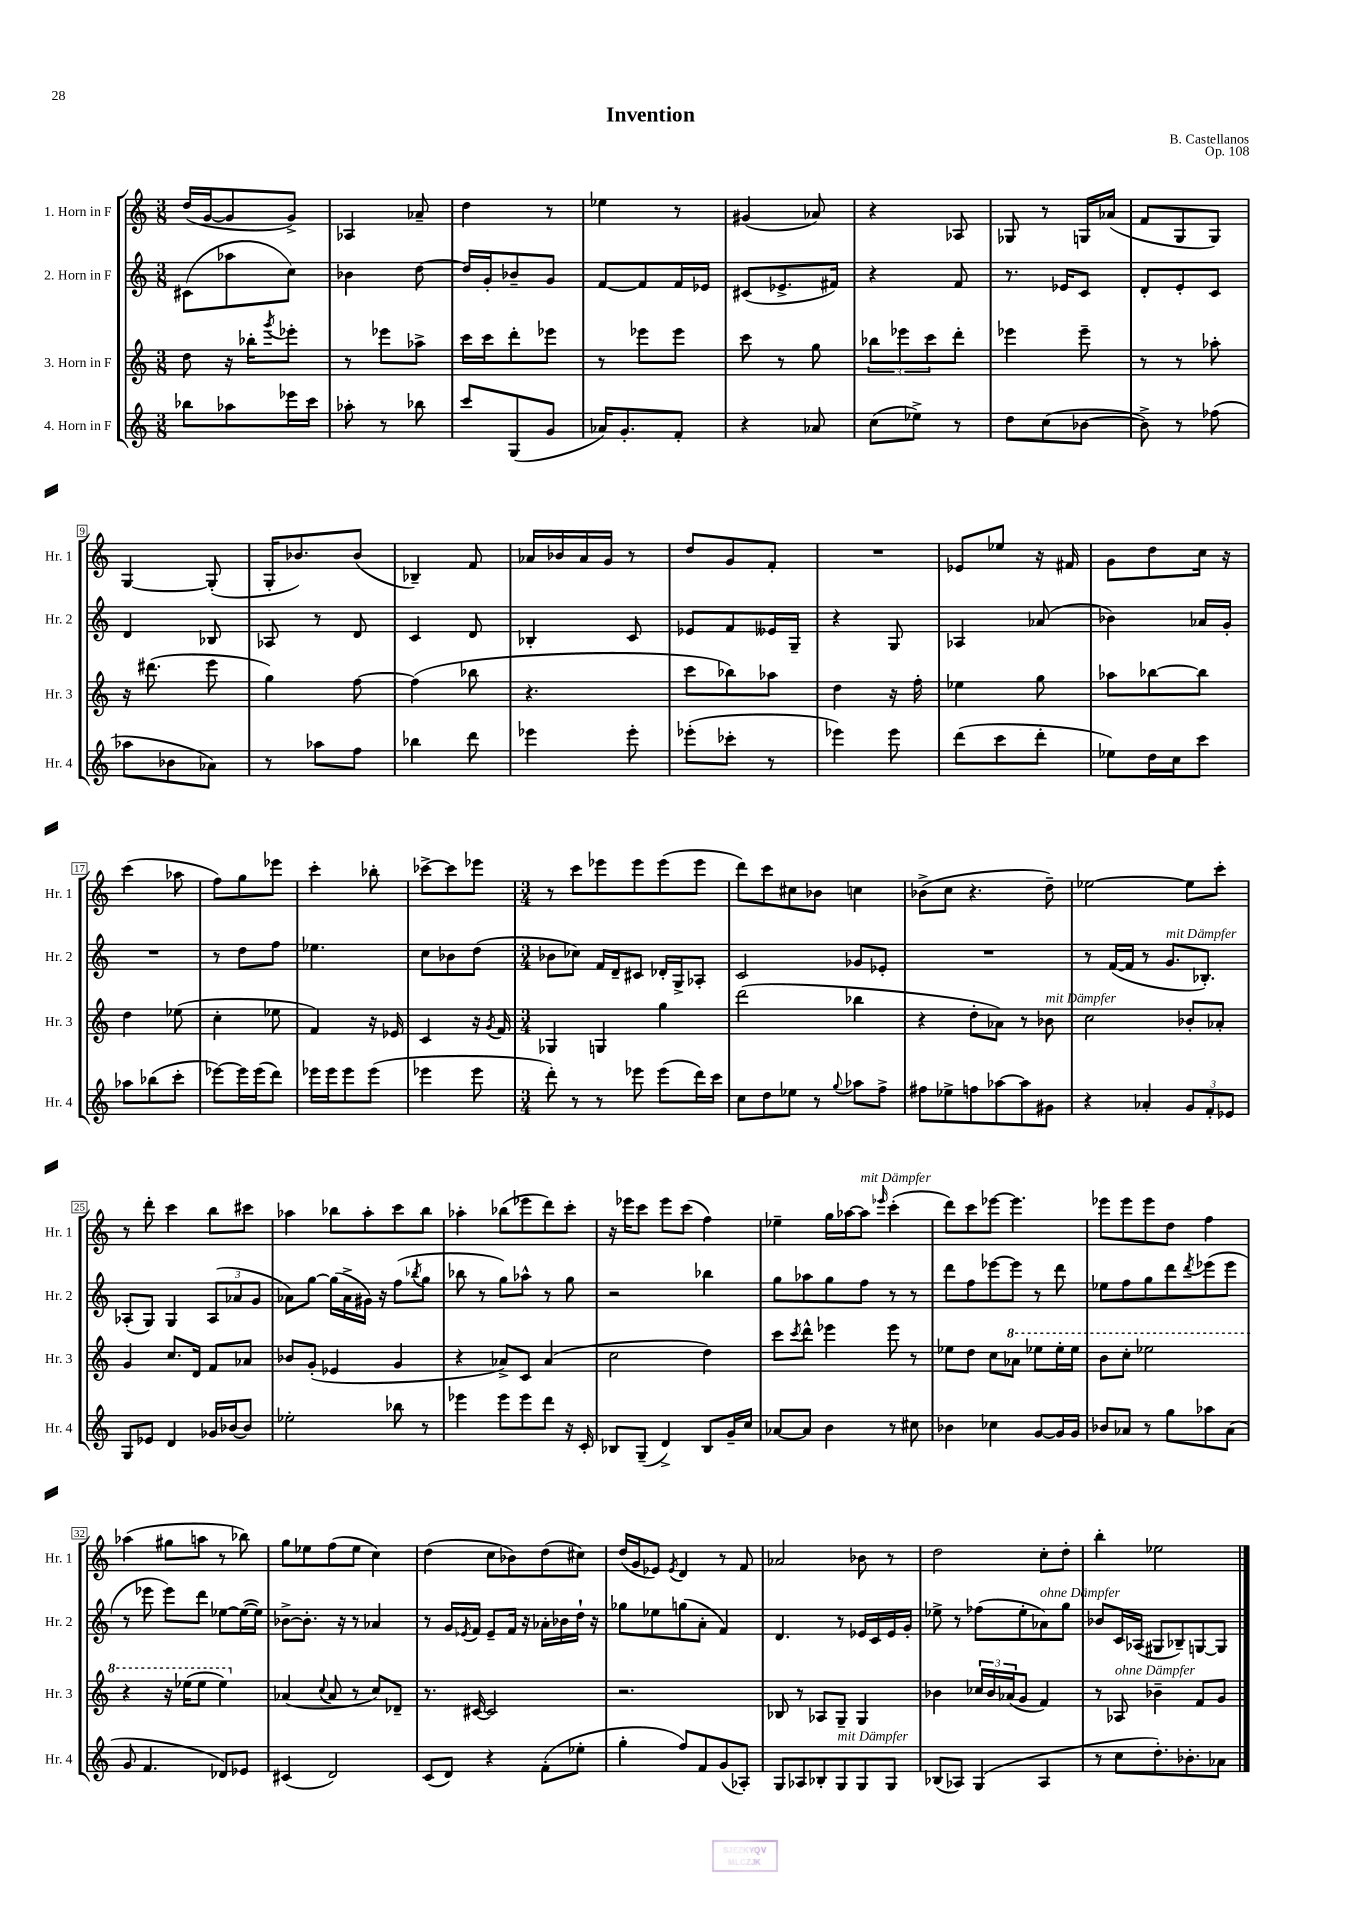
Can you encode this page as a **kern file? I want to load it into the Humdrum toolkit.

**kern	**kern	**kern	**kern
*staff4	*staff3	*staff2	*staff1
*clefG2	*clefG2	*clefG2	*clefG2
*k[]	*k[]	*k[]	*k[]
*M3/8	*M3/8	*M3/8	*M3/8
8bb-\L	8dd\	(8c#\L	(16dd/LL
.	.	.	[16g/J
8aa-\	16r	8aa-\	8g/]
.	16bb-'\LK	.	.
.	8qggg/	.	.
16eee-\L	8eee-'\J	8cc\J)	8g^/J)
16ccc\JJ	.	.	.
=	=	=	=
8aa-'\	8r	4b-\	4A-/
8r	8eee-\L	.	.
8bb-\	8aa-^\J	[8dd\	8a-~/
=	=	=	=
8ccc/L	16ccc\LL	16dd/]LL	4dd\
.	16ccc\J	16g'/J	.
(8G/	8ddd'\	8b-~/	.
8g/J	8eee-\J	8g/J	8r
=	=	=	=
16a-/LK)	8r	[8f/L	4ee-\
8.g'/	.	.	.
.	8eee-\L	8f/]	.
8f'/J	8eee-\J	16f/L	8r
.	.	16e-/JJ	.
=	=	=	=
4r	8ccc\	(8c#/L	(4g#/
.	8r	8.e-^/	.
8a-/	8gg\	.	8a-/)
.	.	16f#/Jk)	.
=	=	=	=
(8cc\L	12bb-\L	4r	4r
.	12eee-\	.	.
8ee-^\J)	.	.	.
.	12ccc\	.	.
8r	8ddd'\J	8f/	8A-/
=	=	=	=
8dd\L	4eee-\	8.r	8G-/
(8cc\	.	.	8r
.	.	16e-/LK	.
[8b-\J	8eee-~\	8c/J	16G/LL
.	.	.	(16a-/JJ
=	=	=	=
8b-^\])	8r	8d'/L	8f/L
8r	8r	8e'/	8G/
(8ff-\	8aa-'\	8c/J	8G/J)
=	=	=	=
8aa-\L	16r	4d/	[4G/
.	(8.ddd#\	.	.
8b-\	.	.	.
8a-\J)	8eee\	8B-/	(8G'/]
=	=	=	=
8r	4gg\)	8A-/	16G'/LK
.	.	.	8.b-/)
8aa-\L	.	8r	.
8ff\J	[8ff\	8d/	(8b-/J
=	=	=	=
4bb-\	(4ff\]	4c/	4B-~/)
8ddd\	8bb-\	8d/	8f/
=	=	=	=
4eee-\	4.r	4B-'/	16a-/LL
.	.	.	16b-/
.	.	.	16a-/
.	.	.	16g/JJ
8eee-'\	.	8c/	8r
=	=	=	=
(8eee-'\L	8ccc\L	8e-/L	8dd/L
8ccc-'\J	8bb-\)	8f/	8g/
8r	8aa-\J	16e--/L	8f'/J
.	.	16G~/JJ	.
=	=	=	=
4eee-\)	4dd\	4r	4.r
8eee-\	16r	8G/	.
.	16ff'\	.	.
=	=	=	=
(8ddd\L	4ee-\	4A-/	8e-/L
8ccc\	.	.	8ee-/J
8ddd'\J	8gg\	(8a-/	16r
.	.	.	16f#/
=	=	=	=
8ee-\L)	8aa-\L	4b-\)	8g\L
16dd\L	[8bb-\	.	8dd\
16cc\J	.	.	.
8ccc\J	8bb-\]J	16a-/LL	16cc\Jk
.	.	16g'/JJ	16r
=	=	=	=
8aa-\L	4dd\	4.r	(4ccc\
(8bb-\	.	.	.
8ccc'\J	(8ee-\	.	8aa-\
=	=	=	=
[8eee-\L)	4cc'\	8r	8ff\L)
16eee-\]L	.	8dd\L	8gg\
(16eee-\J	.	.	.
8ddd\J)	8ee-\	8ff\J	8eee-\J
=	=	=	=
16eee-\LL	4f/)	4.ee-\	4ccc'\
16eee-\J	.	.	.
8eee-\	.	.	.
(8eee-\J	16r	.	8bb-'\
.	16e-/	.	.
=	=	=	=
4eee-\	4c/	8cc\L	[8ccc-^\L
.	.	8b-\	8ccc-\]
8eee-\	16r	(8dd\J	8eee-\J
.	8qg/	.	.
.	16f/	.	.
=	=	=	=
*M3/4	*M3/4	*M3/4	*M3/4
8ddd'\)	4G-/	8b-\L	8r
8r	.	8cc-\J)	8ccc\L
8r	4G/	16f/LL	8eee-\
.	.	16d~/J	.
8eee-\	.	8c#/J	8eee-\
(8eee-\L	4gg\	16d-'/LL	(8eee-\
.	.	16G^/J	.
16ddd\L)	.	8A-'/J	8eee-\J
16ccc\JJ	.	.	.
=	=	=	=
8cc\L	(2ddd\	2c/	8ddd\L)
8dd\	.	.	8ccc\
8ee-\J	.	.	8cc#\
8r	.	.	8b-\J
8qqgg/	.	.	.
8aa-\L	4bb-\	8g-/L	4cc\
8ff^\J	.	8e-'/J	.
=	=	=	=
8ff#\L	4r	2.r	(8b-^\L
8ee-^\	.	.	8cc\J
8ff\	8dd'\L	.	4.r
[8aa-\	8a-\J)	.	.
8aa-\]	8r	.	.
8g#\J	8b-\	.	8dd~\)
=	=	=	=
4r	2cc\	8r	[2ee-\
.	.	([16f/LL	.
.	.	16f/]JJ	.
4a-'/	.	8r	.
.	.	8.g/L	.
12g/L	8b-'/L	.	8ee-\]L
.	.	8.B-'/J)	.
12f'/	.	.	.
.	8a-'/J	.	8ccc'\J
12e-/J	.	.	.
=	=	=	=
8G/L	4g/	(8A-'/L	8r
8e-/J	.	8G/J)	8ddd'\
4d/	8.cc/L	4G/	4ccc\
.	16d/Jk	.	.
16g-/LL	8f/L	(12A-/L	8bb\L
[16b-/J	.	.	.
.	.	12a-/	.
8b-/]J	8a-/J	.	8ccc#\J
.	.	12g/J	.
=	=	=	=
2ee-'\	8b-/L	8a-\L)	4aa-\
.	(8g'/J	[8gg\J	.
.	4e-/	(16gg\]LL	8bb-\L
.	.	16a-^\	.
.	.	16g#\JJ)	8aa-'\
.	.	16r	.
8bb-\	4g/	(8ff\L	8ccc\
.	.	8qbb-/	.
8r	.	8gg\J	8bb-\J
=	=	=	=
4eee-\	4r	8bb-\	4aa-'\
.	.	8r	.
8eee-\L	8a-^/L)	8gg\L)	(8bb-\L
8eee-\	8c/J	8aa-^^\J	8eee-\
8ddd\J	(4a-/	8r	8ddd\)
16r	.	8gg\	8ccc'\J
16c'/	.	.	.
=	=	=	=
8B-/L	2cc\	2r	16r
.	.	.	16eee-\LK
(8G~/J	.	.	8ccc\J
4d^/)	.	.	8eee-\L
.	.	.	(8ccc\J
8B-/L	4dd\)	4bb-\	4ff\)
16g~/L	.	.	.
16cc/JJ	.	.	.
=	=	=	=
[8a-/L	8ccc\L	8gg\L	4ee-~\
.	8qccc/	.	.
8a-/]J	8ddd^^\J	8aa-\	.
4b\	4eee-\	8gg\	16gg\LL
.	.	.	[16aa-\J
.	.	8ff\J	8aa-\]J
.	.	.	16qqeee-/
8r	8eee-\	8r	(4ccc'\
8cc#\	8r	8r	.
=	=	=	=
4b-\	8ee-\L	8ddd\L	8ddd\L)
.	8dd\J	8ff\	8ccc\
4cc-\	8cc\L	[8eee-\	[8eee-\J
.	8aa-\J	8eee-\]J	4.eee-\]
[8g/L	8eee-\L	8r	.
16g/]L	16eee-'\L	8ddd\	.
16g/JJ	16eee-\JJ	.	.
=	=	=	=
8b-/L	8bb\L	8ee-\L	8eee-\L
8a-/J	8ccc'\J	8ff\	8eee-\
8r	2eee-\	8gg\	8eee-\
8gg\L	.	8ddd\	8dd\J
.	.	8qddd/	.
8aa-\	.	(8eee-\	4ff\
(8a-\J	.	8eee-\J	.
=	=	=	=
8g/	4r	8r	(4aa-\
4.f/	.	8eee-\	.
.	16r	8eee-\L)	8gg#\L
.	(16eee-\LK	.	.
.	8eee-\J	8ddd\J	8aa\J
8d-/L)	4eee-\)	[8ee-\L	8r
8e-/J	.	(16ee-\_L	8bb-\)
.	.	16ee-\]JJ)	.
=	=	=	=
(4c#/	(4a-/	[8b-^\L	8gg\L
.	.	8.b-'\]J	8ee-\
.	8qqcc/	.	.
2d/)	8a-/	.	(8ff\
.	.	16r	.
.	8r	8r	8ee-\J
.	8cc/L)	4a-/	4cc\)
.	8d-~/J	.	.
=	=	=	=
(8c/L	8.r	8r	(4dd\
8d/J)	.	16g/LL	.
.	.	8qe-/	.
.	[16c#/	16f/JJ	.
4r	2c#/]	8e-~/L	8cc\L
.	.	16f/Jk	8b-\)
.	.	16r	.
(8f'\L	.	16a-'\LL	(8dd\
.	.	16b-\	.
8ee-'\J	.	16dd`\JJ	8cc#\J)
.	.	16r	.
=	=	=	=
4gg'\	2.r	8gg-\L	(16dd/LL
.	.	.	16g/J
.	.	8ee-\	8e-/J)
.	.	.	8qe-/
8ff/L)	.	(8gg\	4d/
8f/	.	8a'\J	.
(8g/	.	4f/)	8r
8A-'/J)	.	.	8f/
=	=	=	=
8G/L	8B-/	4.d/	2a-/
8A-/	8r	.	.
8B-'/	8A-/L	.	.
8G/	8G~/J	8r	.
8G/	4G/	16e-/LL	8b-\
.	.	16c/	.
8G/J	.	16e-/	8r
.	.	16g'/JJ	.
=	=	=	=
(8B-/L	4b-\	8ee-^\	2dd\
8A-/J)	.	8r	.
(4G/	24cc-/LL	(8ff-\L	.
.	24b-/	.	.
.	(24a-/J	.	.
.	8g/J	8ee-'\	.
4A-/	4f/)	8a-\)	8cc'\L
.	.	8gg\J	8dd'\J
=	=	=	=
8r	8r	8b-/L	4bb'\
8cc\L	8A-/	16c/L	.
.	.	(16A-/JJ	.
8.dd'\)	4b-~\	8G#/L	2ee-\
.	.	8B-~/)	.
8.b-'\	.	.	.
.	8f/L	[8G/	.
8a-\J	8g/J	8G/]J	.
==	==	==	==
*-	*-	*-	*-
